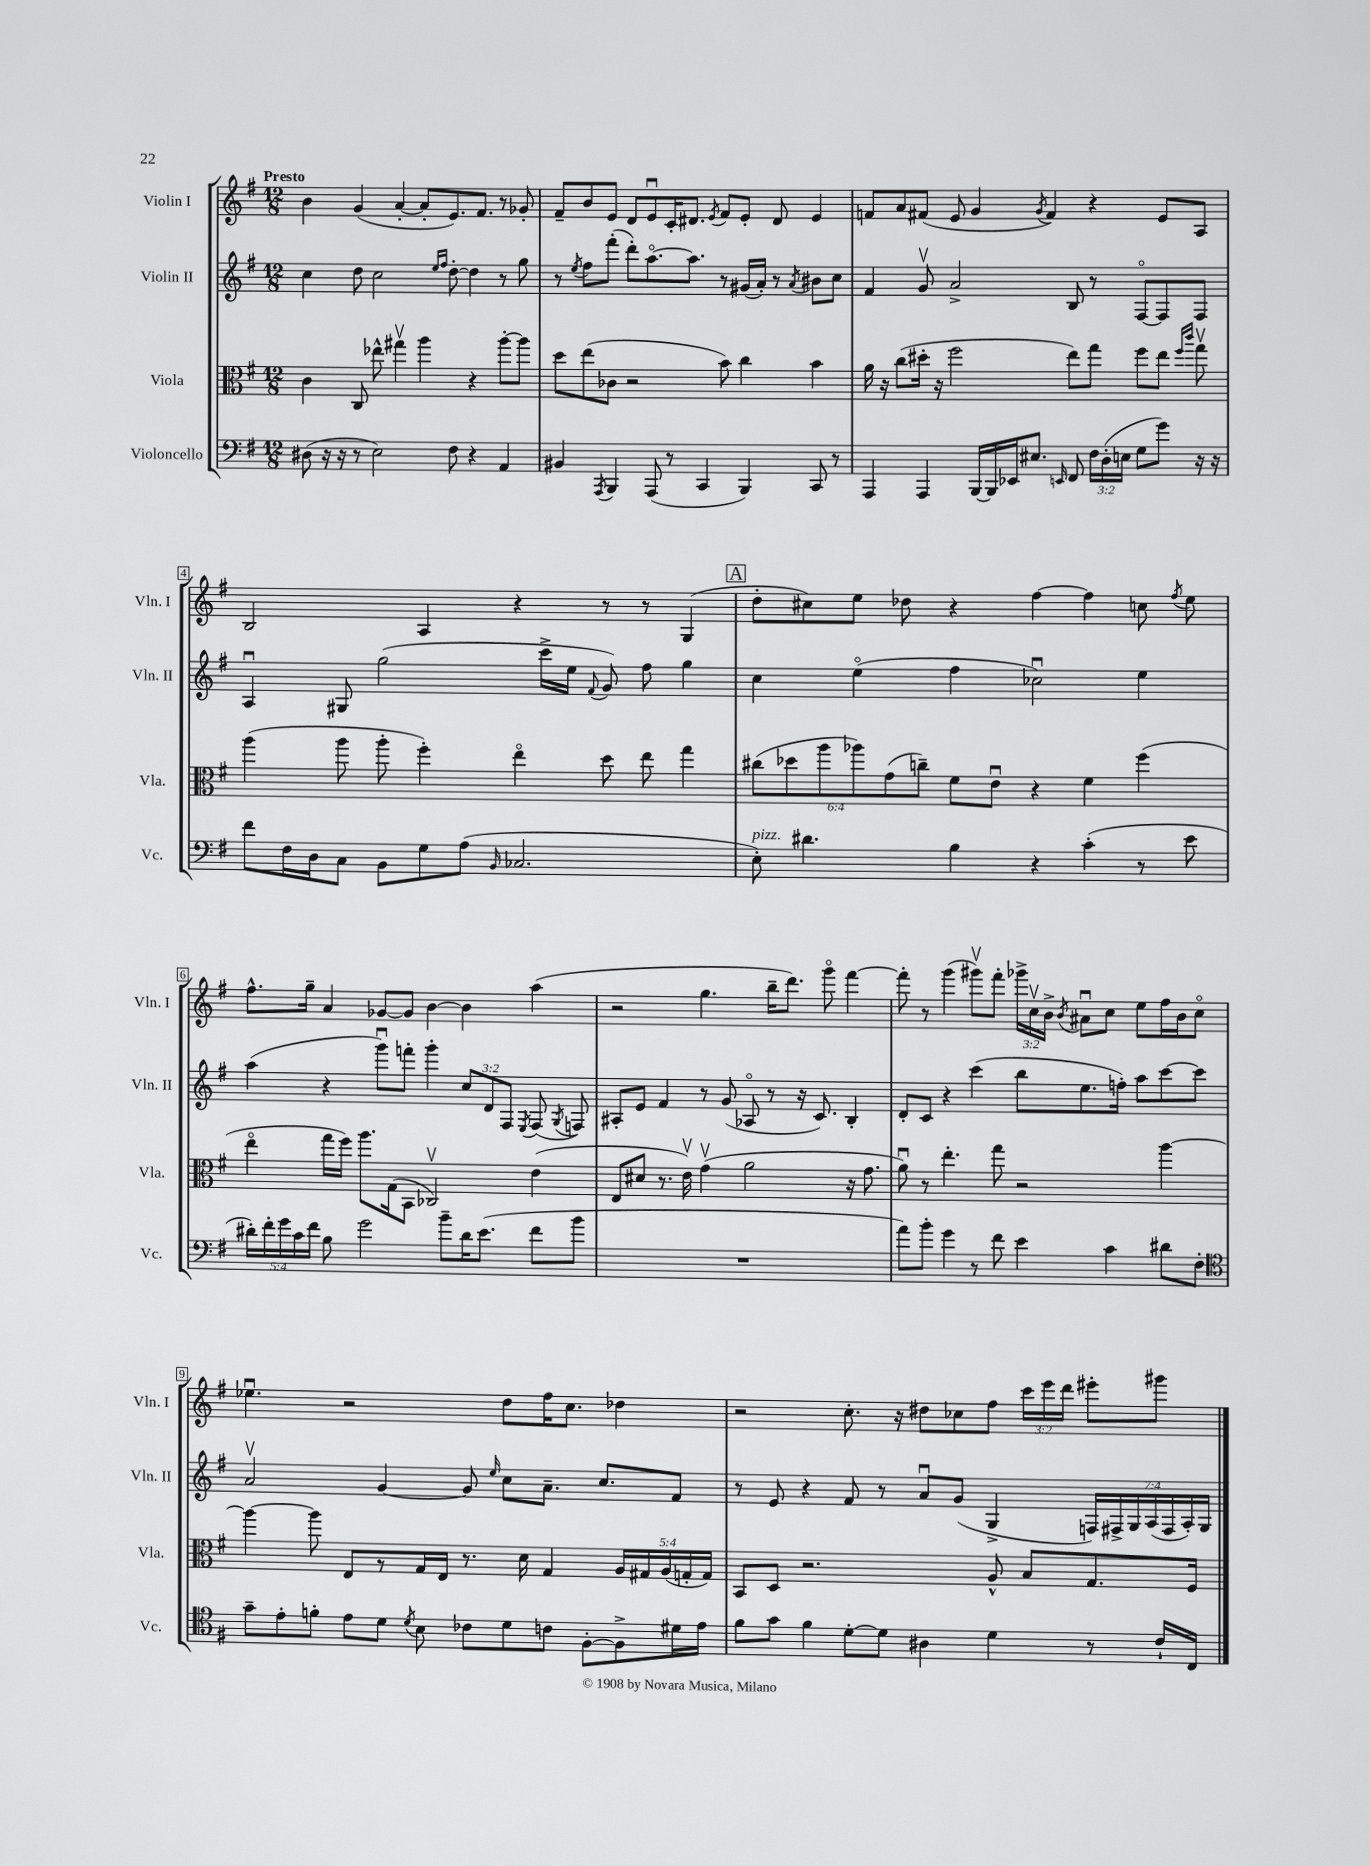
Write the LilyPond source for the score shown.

<<
\new StaffGroup <<
\new Staff = "s0" \with { instrumentName = "Violin I" shortInstrumentName = "Vln. I" } {
    \clef treble \key g \major \numericTimeSignature \time 12/8 \override Staff.TupletNumber.text = #tuplet-number::calc-fraction-text \tempo "Presto"
    \autoBeamOff b'4 g'4( a'4~-. a'8[-. e'8.) fis'8.] r8 ges'8-. |
    fis'8[-- b'8 e'8] d'8[ e'8\downbow c'16-. dis'8.] \acciaccatura { e'8 } fis'8[ e'8]-. dis'8 e'4 |
    f'8[ a'8 fis'8]( e'8 g'4 \acciaccatura { g'8 } fis'4) r4 e'8[ a8] |
    b2 a4 r4 r8 r8 g4( |
    \mark \markup { \box "A" } d''8[-. cis''8) e''8] des''8 r4 fis''4~ fis''4 c''8 \acciaccatura { fis''8 } e''8 |
    fis''8.[-^ g''16]-- a'4 ges'8[~ ges'8] b'4~ b'4 a''4( |
    r2 g''4. b''16[-- d'''8.]) g'''8\flageolet fis'''4~ |
    fis'''8-. r8 g'''4( gis'''8[\upbow) fis'''8]-. \tuplet 3/2 { ges'''16[-> c''16\upbow b'16]-> } \acciaccatura { b'8 } ais'8[\downbow c''8] e''8[ fis''16 b'16 c''8]\flageolet |
    ees''4.\downbow r2 d''8[ fis''16 c''8.] des''4 |
    r2 c''8.-. r16 dis''8[ ces''8 fis''8] \tuplet 3/2 { c'''16[ e'''16 d'''16] } eis'''8[-. gis'''8] \bar "|." |
}
\new Staff = "s1" \with { instrumentName = "Violin II" shortInstrumentName = "Vln. II" } {
    \clef treble \key g \major \numericTimeSignature \time 12/8 \override Staff.TupletNumber.text = #tuplet-number::calc-fraction-text
    \autoBeamOff c''4 d''8 c''2 \grace { e''16[ fis''16] } d''8~-. d''4 r8 g''8 |
    r8 \acciaccatura { e''8 } fis''8[ fis'''8]-.( d'''8[-.) a''8.~\flageolet a''8.] r8 gis'16[( a'16]-.) r8 \acciaccatura { a'8 } bis'8[ c''8] |
    fis'4 g'8\upbow a'2-> b8 r8 fis8[~\flageolet fis8 fis8] |
    a4\downbow gis8 g''2( c'''16[-> e''16] \appoggiatura { fis'8 } g'8) fis''8 g''4 |
    \mark \markup { \box "A" } c''4 e''4\flageolet( fis''4 ces''2\downbow) e''4 |
    a''4( r4 g'''8[\downbow) f'''8]-. g'''4-. \tuplet 3/2 { c''8[ d'8 fis8] } \acciaccatura { e8 } fis8( \acciaccatura { g8 } f8) |
    ais8[-. e'8] fis'4 r8 g'8( aes8\flageolet r8 r16 c'8.) b4-. |
    d'8[-. c'8] r4 c'''4( b''8[ e''8. f''16]-.) a''8[ c'''8~ c'''8] |
    a'2\upbow g'4~ g'8 \grace { e''16 } c''8[ a'8.]-- c''8.[ fis'8] |
    r8 e'8 r4 fis'8 r8 a'8[\downbow g'8]( g4-> \tuplet 7/4 { f16[) fis16-> g16 a16( fis16 a16-.) g16] } \bar "|." |
}
\new Staff = "s2" \with { instrumentName = "Viola" shortInstrumentName = "Vla." } {
    \clef alto \key g \major \numericTimeSignature \time 12/8 \override Staff.TupletNumber.text = #tuplet-number::calc-fraction-text
    \autoBeamOff c'4 c8 ees''8-^ gis''4\upbow a''4 r4 a''8[~-. a''8] |
    d''8[ e''8( ces'8] r2 b'8) c''4 b'4 |
    a'16 r16 c''8[( dis''16]-. r16 fis''2 e''8[) g''8] fis''8[ e''8] \grace { fis''16[ c'''16] } g''8\upbow |
    a''4( a''8 a''8-. fis''4-.) e''4\flageolet d''8 e''8 g''4 |
    \mark \markup { \box "A" } \tuplet 6/4 { cis''8[( des''8 a''8 aes''8) g'8( c''8]--) } fis'8[ e'8]\downbow r4 fis'4 fis''4( |
    e''4\flageolet g''16[ fis''16]) a''8.[ g16( b,8] ces2\upbow) e'4( |
    e8[ dis'8] r8. e'16\upbow) g'4\upbow( a'2 r16 g'8. |
    a'8\downbow) r8 e''4.-. g''8 r2 a''4~ |
    a''4~ a''8 e8[ r8 g16 e16] r8. d'16 g4 \tuplet 5/4 { a16[ gis16 a16( g16-. g16]) } |
    b,8[ d8] r2. a8-^ b8[ g8. fis16] \bar "|." |
}
\new Staff = "s3" \with { instrumentName = "Violoncello" shortInstrumentName = "Vc." } {
    \clef bass \key g \major \numericTimeSignature \time 12/8 \override Staff.TupletNumber.text = #tuplet-number::calc-fraction-text
    \autoBeamOff dis8( r16 r16 r8 e2) fis8 r4 a,4 |
    bis,4 \acciaccatura { a,,8 } b,,4 a,,8( r8 c,4 b,,4) c,8 r8 |
    a,,4 a,,4 b,,16[~ b,,16 ees,16 eis8.] \grace { e,16 } fis,8 \tuplet 3/2 { fis16[ d16-.( e16] } g8[ g'8]) r16 r16 |
    fis'8[ fis16 d16 c8] b,8[ g8 a8]( \grace { b,16 } ces2. |
    \mark \markup { \box "A" } e8-.^\markup { \italic "pizz." }) dis'4. b4 r4 c'4-.( r8 e'8 |
    \tuplet 5/4 { dis'16[-.) fis'16-. g'16 c'16 fis'16] } b8 g'2 b'8[-- dis'16 e'8.]( fis'8[ b'8] |
    R1. |
    a'8[) b'8]-. g'4 r8 fis'8 e'4 c'4 dis'8[ fis8]-. |
    \clef tenor g'8[-- e'8-. f'8]-. e'8[ d'8] \acciaccatura { d'8 } b8 ces'8[ d'8 c'8] fis8[~-. fis8-> dis'16 e'16] |
    fis'8[ g'8] fis'4 d'8[~-. d'8] ais4 d'4 r8 c'16[-! c16] \bar "|." |
}
>>
>>
\layout { \context { \Score \override BarNumber.stencil = #(make-stencil-boxer 0.1 0.3 ly:text-interface::print) } }
